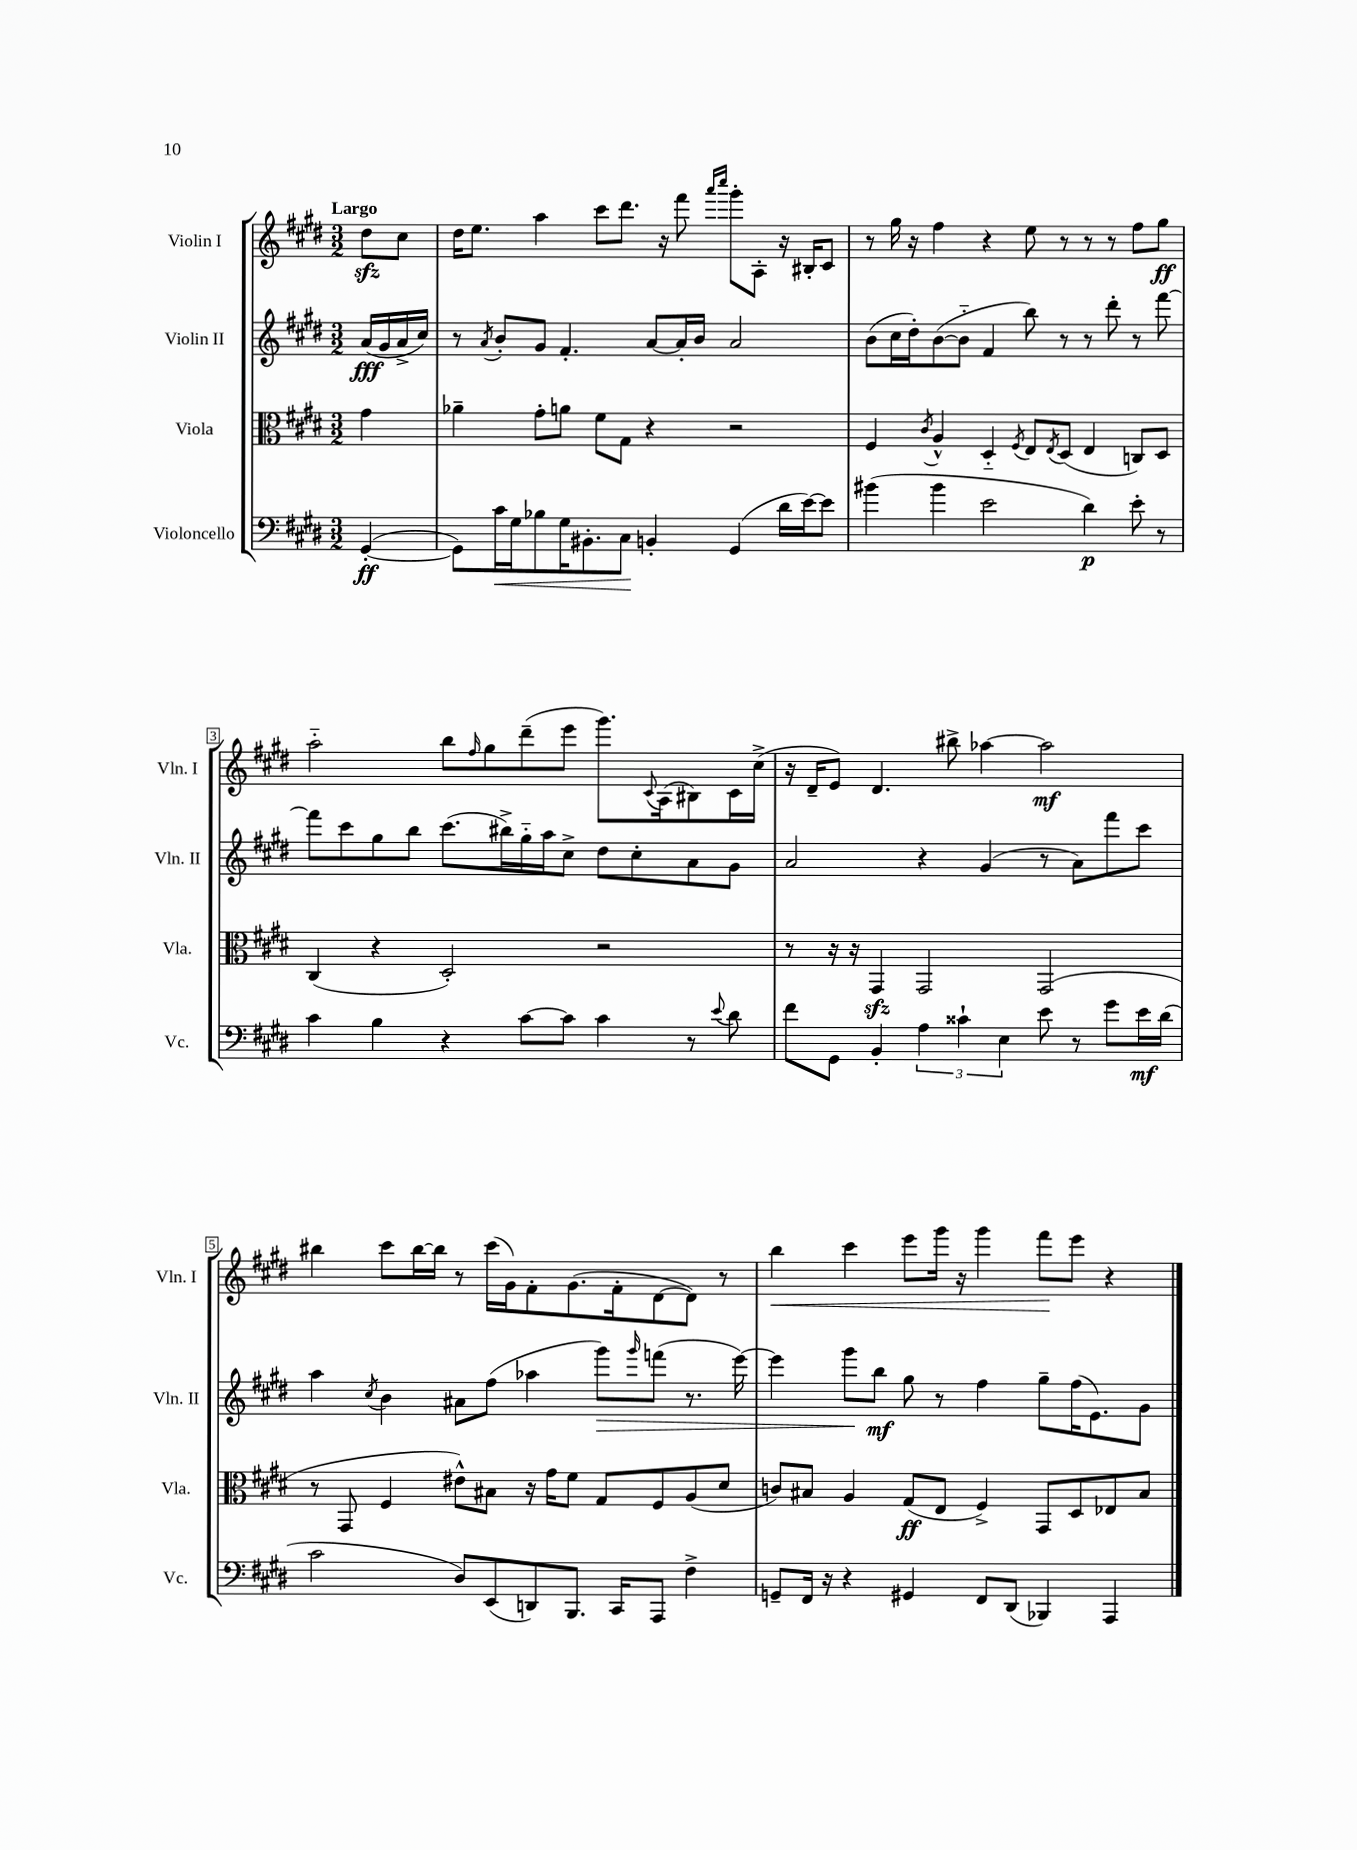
<<
\new StaffGroup <<
\new Staff = "s0" \with { instrumentName = "Violin I" shortInstrumentName = "Vln. I" } {
    \clef treble \key e \major \numericTimeSignature \time 3/2 \partial 4 \tempo "Largo"
    dis''8\sfz cis''8 |
    dis''16 e''8. a''4 cis'''8 dis'''8. r16 fis'''8 \grace { a'''16 cis''''16 } gis'''8-. a8-. r16 bis16-. cis'8 |
    r8 gis''16 r16 fis''4 r4 e''8 r8 r8 r8 fis''8 gis''8\ff |
    a''2-_ b''8 \grace { fis''16 } gis''8 dis'''8--( e'''8 gis'''8.) \appoggiatura { cis'8 } a16( bis8) cis'16 cis''16->( |
    r16 dis'16-- e'8) dis'4. bis''8-> aes''4~ aes''2\mf |
    bis''4 cis'''8 bis''16~ bis''16 r8 cis'''16( gis'16) fis'8-. gis'8.( fis'16-. dis'8~ dis'8) r8 |
    b''4\< cis'''4 e'''8 gis'''16 r16 gis'''4 fis'''8\! e'''8 r4 \bar "|." |
}
\new Staff = "s1" \with { instrumentName = "Violin II" shortInstrumentName = "Vln. II" } {
    \clef treble \key e \major \numericTimeSignature \time 3/2 \partial 4
    a'16\fff( gis'16 a'16-> cis''16) |
    r8 \acciaccatura { a'8 } b'8-. gis'8 fis'4.-. a'8~ a'16-. b'16 a'2 |
    b'8( cis''16 dis''16-.) b'8~( b'8-_ fis'4 b''8) r8 r8 dis'''8-. r8 fis'''8~ |
    fis'''8 cis'''8 gis''8 b''8 cis'''8.( bis''16->) gis''16-_ a''16 cis''8-> dis''8 cis''8-. a'8 gis'8 |
    a'2 r4 gis'4( r8 a'8) fis'''8 cis'''8 |
    a''4 \acciaccatura { cis''8 } b'4 ais'8 fis''8( aes''4 gis'''8\>) \grace { gis'''16 } f'''8( r8. e'''16~) |
    e'''4 gis'''8\! b''8\mf gis''8 r8 fis''4 gis''8-- fis''16( e'8.) gis'8 \bar "|." |
}
\new Staff = "s2" \with { instrumentName = "Viola" shortInstrumentName = "Vla." } {
    \clef alto \key e \major \numericTimeSignature \time 3/2 \partial 4
    gis'4 |
    aes'4-- gis'8-. a'8 fis'8 gis8 r4 r2 |
    fis4 \acciaccatura { cis'8 } a4-^ dis4-_ \acciaccatura { fis8 } e8 \acciaccatura { e8 } dis8( e4 c8) dis8 |
    cis4( r4 dis2-.) r2 |
    r8 r16 r16 gis,4\sfz gis,2 gis,2( |
    r8 gis,8 fis4 eis'8-^) bis8 r16 gis'16 fis'8 gis8 fis8 a8( dis'8 |
    c'8) bis8 a4 gis8\ff( e8 fis4->) gis,8 dis8 ees8 bis8 \bar "|." |
}
\new Staff = "s3" \with { instrumentName = "Violoncello" shortInstrumentName = "Vc." } {
    \clef bass \key e \major \numericTimeSignature \time 3/2 \partial 4
    gis,4~-.\ff( |
    gis,8) cis'16\< gis16 bes8 gis16 bis,8.-. cis8\! b,4-. gis,4( dis'16 e'16~) e'8 |
    bis'4( bis'4 e'2 dis'4\p) e'8-. r8 |
    cis'4 b4 r4 cis'8~ cis'8 cis'4 r8 \appoggiatura { e'8 } dis'8 |
    fis'8 gis,8 b,4-. \tuplet 3/2 { a4 cisis'4-! e4 } e'8 r8 gis'8 e'16\mf dis'16( |
    cis'2 dis8) e,8( d,8) b,,8. cis,16 a,,8 fis4-> |
    g,8-- fis,16 r16 r4 gis,4 fis,8 dis,8( bes,,4) a,,4 \bar "|." |
}
>>
>>
\layout { \context { \Score \override BarNumber.stencil = #(make-stencil-boxer 0.1 0.3 ly:text-interface::print) } }
